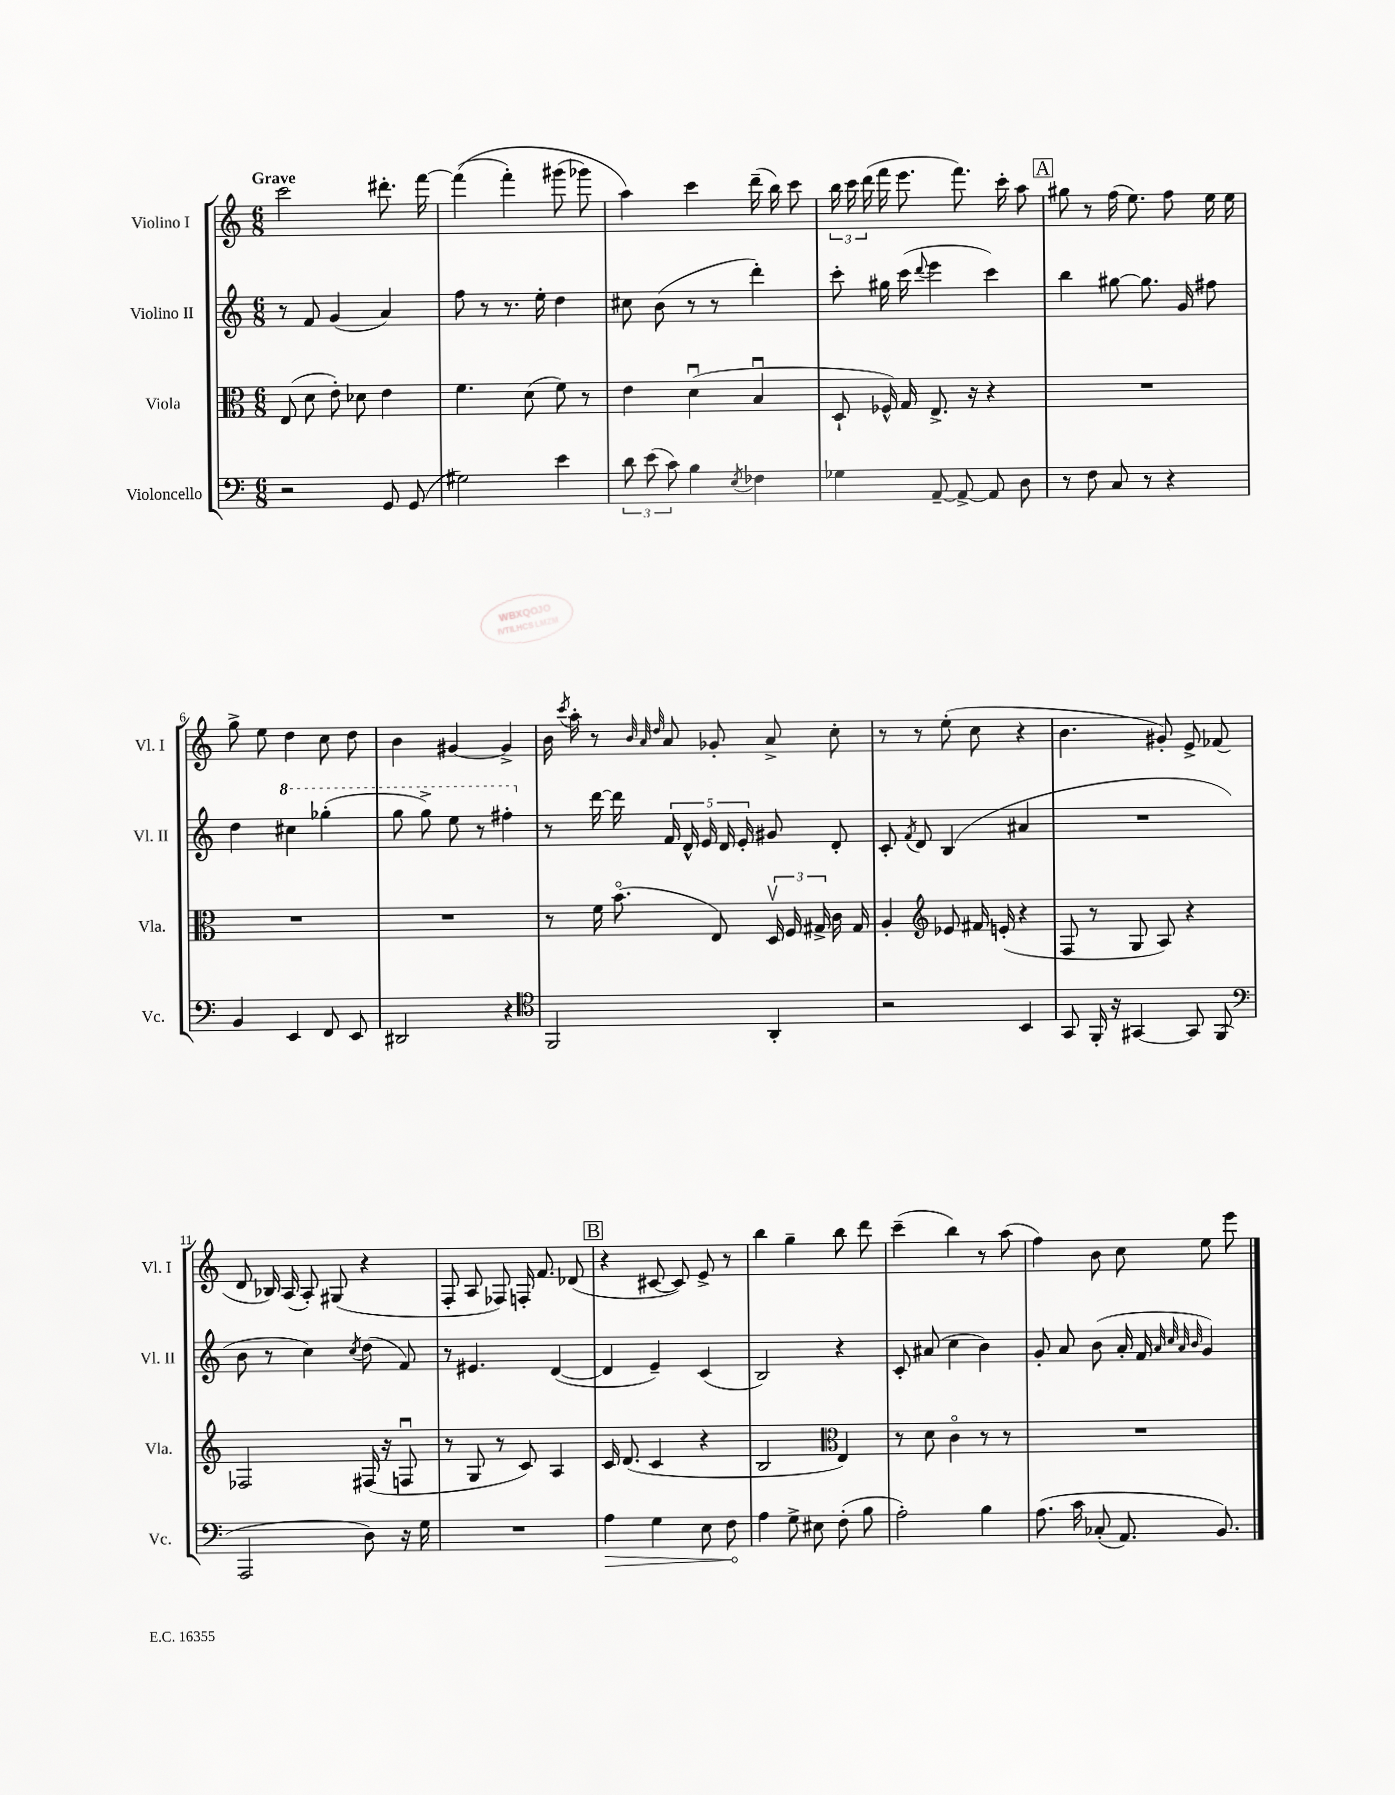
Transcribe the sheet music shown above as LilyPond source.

<<
\new StaffGroup <<
\new Staff = "s0" \with { instrumentName = "Violino I" shortInstrumentName = "Vl. I" } {
    \clef treble \key c \major \numericTimeSignature \time 6/8 \tempo "Grave"
    \autoBeamOff c'''2 dis'''8.-. f'''16~ |
    f'''4(\( f'''4-.) gis'''8( ges'''8) |
    a''4\) c'''4 d'''16--( b''16) c'''8 |
    \tuplet 3/2 { b''16 c'''16 d'''16( } f'''16 e'''8. f'''8.) c'''16-. a''8 |
    \mark \markup { \box "A" } gis''8 r8 f''16( e''8.) f''8 e''16 e''16 |
    g''8-> e''8 d''4 c''8 d''8 |
    b'4 gis'4~ gis'4-> |
    b'16 \acciaccatura { c'''8 } a''16-. r8 \grace { b'32 a'32 d''32 } a'8 ges'8-. a'8-> c''8-. |
    r8 r8 e''8-.( c''8 r4 |
    b'4. gis'8-.) e'8-> fes'8( |
    d'8 bes16) a16( a8-.) gis8( r4 |
    f8-. a8 fes8) f16-. f'8. des'8( |
    \mark \markup { \box "B" } r4 cis'8~ cis'8) e'8-> r8 |
    b''4 g''4-- b''8 d'''8 |
    c'''4--( b''4) r8 a''8( |
    f''4) b'8 c''8 e''8 e'''8 \bar "|." |
}
\new Staff = "s1" \with { instrumentName = "Violino II" shortInstrumentName = "Vl. II" } {
    \clef treble \key c \major \numericTimeSignature \time 6/8
    \autoBeamOff r8 f'8 g'4( a'4) |
    f''8 r8 r8. e''16-. d''4 |
    cis''8 b'8( r8 r8 d'''4-.) |
    c'''8-. gis''16 c'''16( \appoggiatura { d'''8 } e'''4 c'''4) |
    \mark \markup { \box "A" } b''4 gis''8~ gis''8. g'16 fis''8 |
    d''4 \ottava #1 cis'''4 ges'''4-.( |
    g'''8 g'''8->) e'''8 r8 fis'''4-. \ottava #0 |
    r8 d'''16~ d'''16 \tuplet 5/4 { f'16 d'16-^ e'16 d'16 e'16-. } gis'8 d'8-. |
    c'8-. \acciaccatura { f'8 } d'8 b4( ais'4 |
    R2. |
    b'8 r8 c''4) \acciaccatura { c''8 } d''8( f'8) |
    r8 eis'4. d'4~( |
    \mark \markup { \box "B" } d'4 e'4--) c'4( |
    b2) r4 |
    c'8-. ais'8( c''4 b'4) |
    g'8-. a'8 b'8( a'16-. f'16 \grace { a'32 c''32 a'32 b'32 } g'4) \bar "|." |
}
\new Staff = "s2" \with { instrumentName = "Viola" shortInstrumentName = "Vla." } {
    \clef alto \key c \major \numericTimeSignature \time 6/8
    \autoBeamOff e8( d'8 e'8-.) des'8 e'4 |
    f'4. d'8( f'8) r8 |
    e'4 d'4\downbow( b4\downbow |
    d8-! fes16-^) g16 e8.-> r16 r4 |
    \mark \markup { \box "A" } R2. |
    R2. |
    R2. |
    r8 f'16 b'8.\flageolet( e8) \tuplet 3/2 { d16\upbow f16 gis16-> } c'16 gis16 |
    a4-. \clef treble ees'8 fis'16 e'16-.( r4 |
    f8 r8 g8 a8) r4 |
    fes2 fis16( r16 f8\downbow |
    r8 g8 r8 c'8) a4 |
    \mark \markup { \box "B" } c'16 d'8.( c'4 r4 |
    b2 \clef alto e4) |
    r8 d'8 c'4\flageolet r8 r8 |
    R2. \bar "|." |
}
\new Staff = "s3" \with { instrumentName = "Violoncello" shortInstrumentName = "Vc." } {
    \clef bass \key c \major \numericTimeSignature \time 6/8
    \autoBeamOff r2 g,8 g,8( |
    gis2) e'4 |
    \tuplet 3/2 { d'8 e'8( c'8) } b4 \acciaccatura { e8 } fes4 |
    ges4 a,8~-- a,8~-> a,8 d8 |
    \mark \markup { \box "A" } r8 f8 c8 r8 r4 |
    b,4 e,4 f,8 e,8 |
    dis,2 r4 |
    \clef tenor f,2 a,4-. |
    r2 b,4 |
    g,8 f,16-. r16 gis,4~ gis,8 f,8( |
    \clef bass a,,2 d8) r16 g16 |
    R2. |
    \mark \markup { \box "B" } \once \override Hairpin.circled-tip = ##t a4\> g4 e8 f8\! |
    a4 g8-> eis8 f8-.( b8 |
    a2-.) b4 |
    a8.\( c'16 ces8-.( a,8.) b,8.\) \bar "|." |
}
>>
>>
